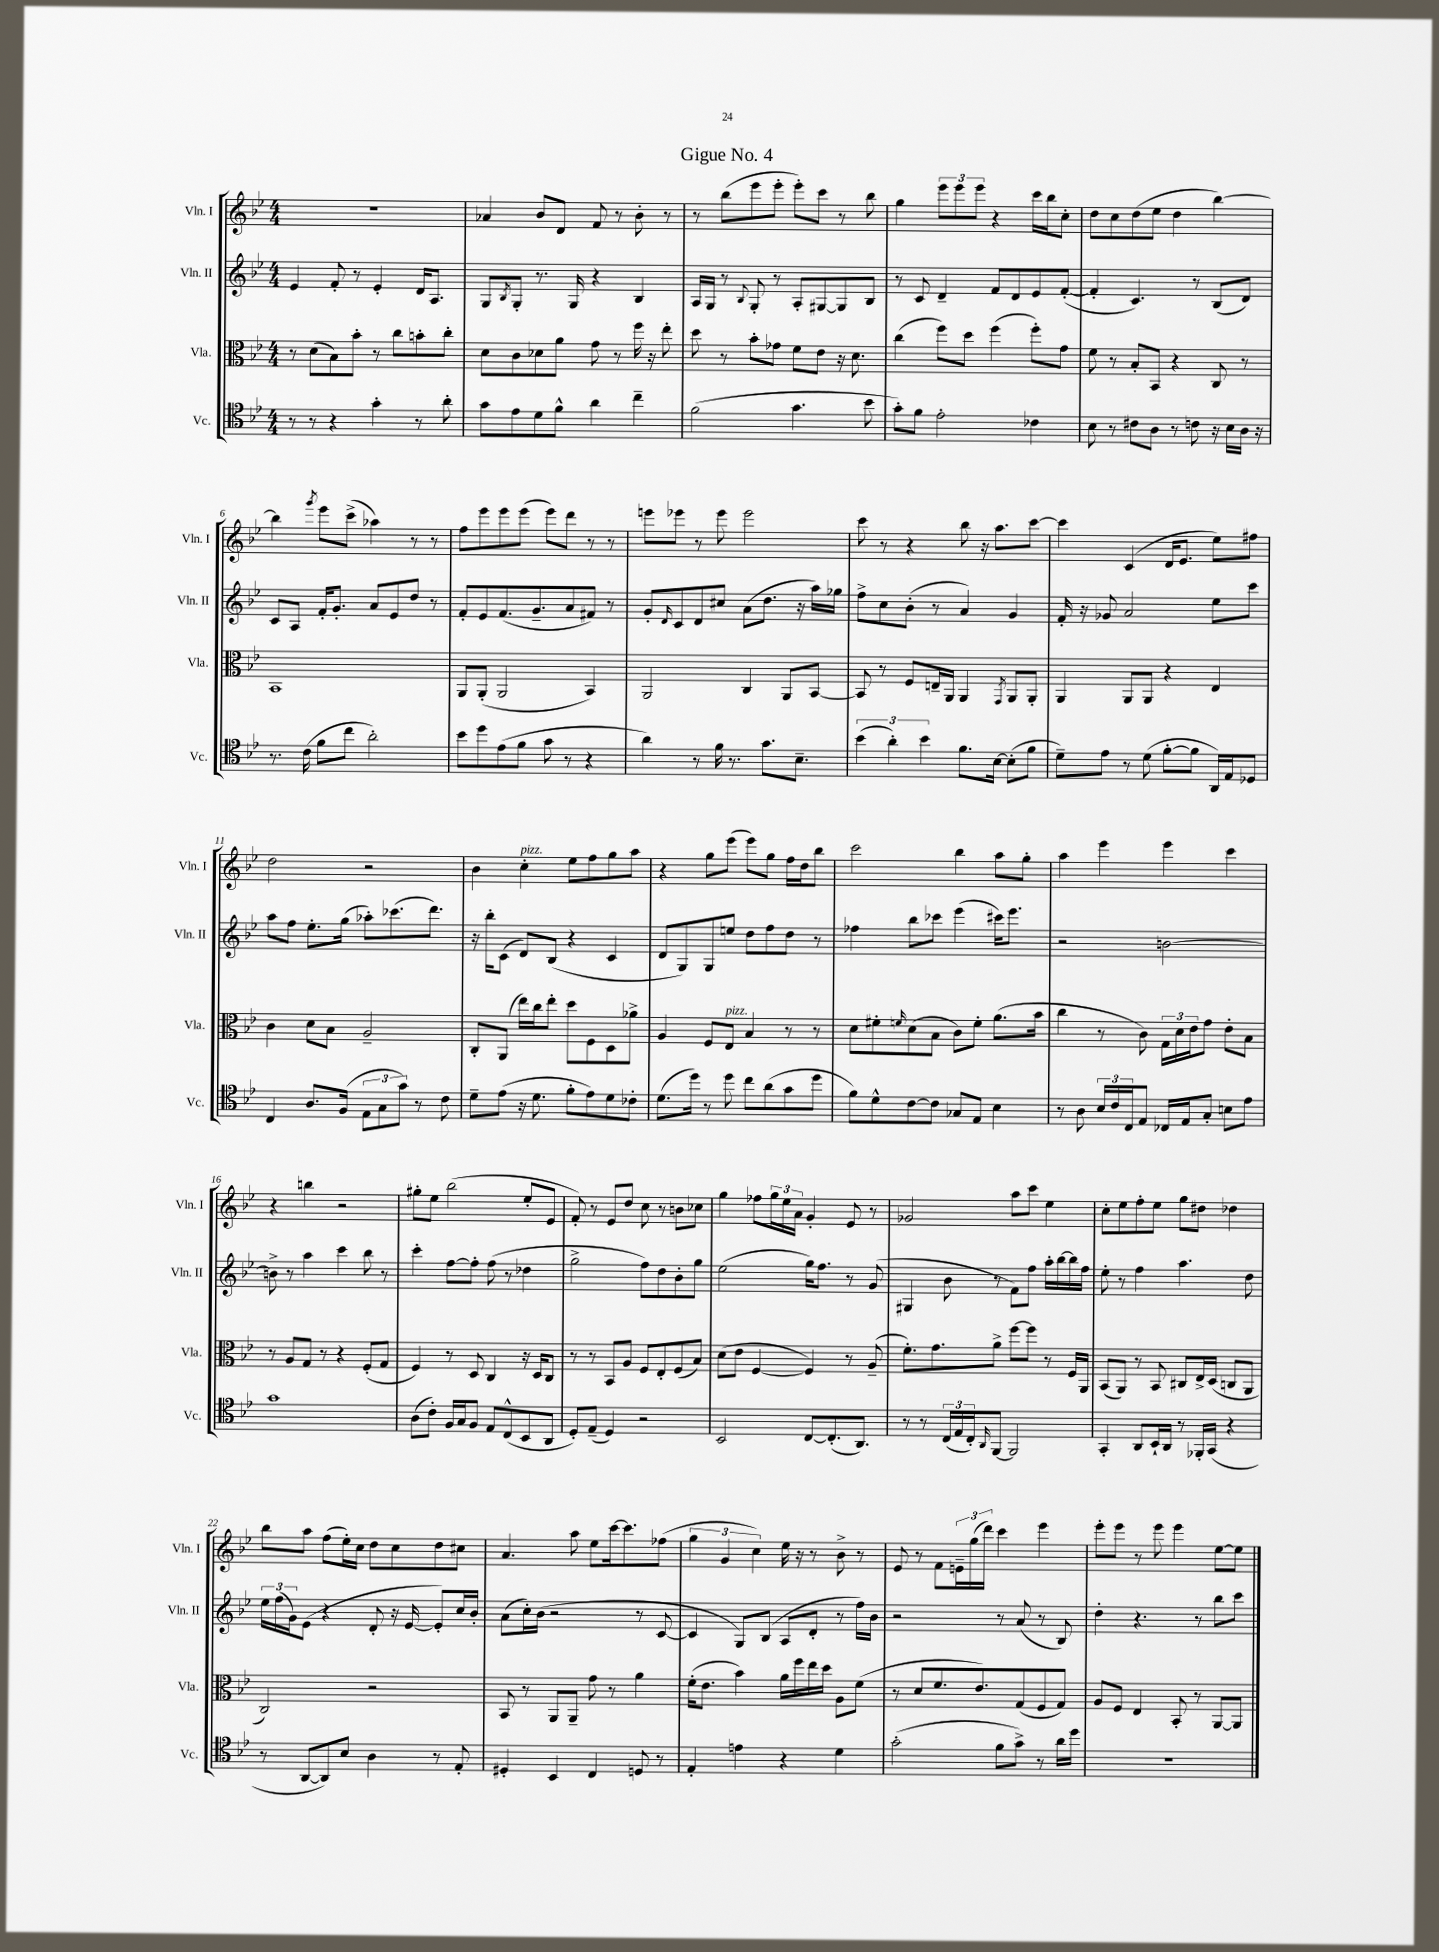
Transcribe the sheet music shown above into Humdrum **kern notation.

**kern	**kern	**kern	**kern
*staff4	*staff3	*staff2	*staff1
*clefC4	*clefC3	*clefG2	*clefG2
*k[b-e-]	*k[b-e-]	*k[b-e-]	*k[b-e-]
*M4/4	*M4/4	*M4/4	*M4/4
8r	8r	4e-	1r
8r	(8d	.	.
4r	8B-)	8f'	.
.	8b-'	8r	.
4g'	8r	4e-'	.
.	8cc	.	.
8r	8b'	16d	.
.	.	8.A	.
8a'	8cc'	.	.
=	=	=	=
8g	8d	8G	4a-
.	.	8qB-	.
8e-	8c	8G'	.
8d	8d-	8.r	8b-
8f^^	8a	.	8d
.	.	16G	.
4a	8g	4r	8f
.	8r	.	8r
4cc~	16ff	4B-	8b-'
.	16r	.	.
.	8ee-'	.	8r
=	=	=	=
(2f	8dd	16A	8r
.	.	16G	.
.	8r	8r	(8bb-
.	.	8qqB-	.
.	8b-'	8G'	8eee-
.	8g-	8r	8eee-'
4.g	8f	8A'	8eee-')
.	8e-	[8G#	8ccc
.	16r	8G#]	8r
.	8.d	.	.
8b-	.	8B-	8bb-
=	=	=	=
8g')	(4cc	8r	4gg
8f	.	8c	.
2e-'	8ff)	4d~	12eee-
.	.	.	12eee-
.	8dd	.	.
.	.	.	12eee-
.	(4ff	8f	4r
.	.	8d	.
4c-	8ff')	8e-	16ccc
.	.	.	16bb-
.	8g	([8f'	8cc'
=	=	=	=
8B-	8f	4f']	8dd
8r	8r	.	8cc
8c#	8B-'	4.c)	(8dd
8A	8BB-	.	8ee-
8r	4r	.	4dd
8c	.	8r	.
16r	8C	(8B-	[4bb-)
16B-	.	.	.
16A	8r	8d)	.
16r	.	.	.
=	=	=	=
8.r	1BB-	8c	4bb-]
.	.	8A	.
(16c	.	.	.
.	.	.	8qggg
8f	.	16f'	8eee-
.	.	8.g'	.
8cc	.	.	(8ccc^
2a')	.	8a	4aa-)
.	.	8e-	.
.	.	8dd	8r
.	.	8r	8r
=	=	=	=
8b-	8AA	8f'	8ff
8dd	(8AA'	8e-	8eee-
(8e-	2AA	(8.f	8eee-
8f	.	.	(8eee-
.	.	8.g~	.
8g	.	.	8eee-)
8r	.	8a	8ddd
4r	4BB-)	8f#)	8r
.	.	8r	8r
=	=	=	=
4a)	2AA	8g'	8eee
.	.	16qqd	.
.	.	8c	8eee-
8r	.	8d	8r
16f	.	8cc#	8eee-
8.r	.	.	.
.	4C	(8a	2eee-
8.g	.	8.dd	.
.	8AA	.	.
8.B-~	.	16r	.
.	[8BB-	16aa)	.
.	.	16gg-	.
=	=	=	=
(6b-	8BB-]	8ff^	8ccc
.	8r	8cc	8r
6a')	.	.	.
.	8F	(8b-'	4r
6b-	.	.	.
.	16E~	8r	.
.	16AA	.	.
8.f	4AA	4a)	8bb-
.	.	.	16r
[16B-	.	.	8.aa
.	8qGG	.	.
(8B-']	8AA	4g	.
8f	8AA'	.	[8ccc
=	=	=	=
8d~)	4AA	16f'	4ccc]
.	.	16r	.
8e-	.	8g-	.
8r	8AA	2a	(4c
(8d	8AA	.	.
[8f'	4r	.	16d
.	.	.	8.e-
8f]	.	.	.
16AA)	4E-	8ee-	8ee-)
16E-	.	.	.
8D-	.	8ccc	8ff#
=	=	=	=
4C	4c	8aa	2dd
.	.	8ff	.
8.A	8d	8.ee-'	.
.	8B-	.	.
(16F	.	(16gg	.
12E-	2A~	8aa-')	2r
12G	.	.	.
.	.	(8.ccc-	.
12g)	.	.	.
8r	.	.	.
.	.	8.ddd)	.
8c	.	.	.
=	=	=	=
8d~	8C'	16r	4b-
.	.	16bb-'	.
(8e-	(8AA	(8c	.
16r	16ee-)	8d)	4cc'
8.d	16cc	.	.
.	8ee-'	(8B-	.
8f'	8dd	4r	8ee-
8e-)	8F	.	8ff
8d	8D	4c	8gg
8c-'	8a-^	.	8aa
=	=	=	=
(8.d	4A	8d	4r
.	.	8G)	.
16dd)	.	.	.
8r	8F	8G	8gg
8dd	8E-	8ee	(8eee-
8cc	4B-	8dd	8eee-)
(8a	.	8ff	8gg
8g	8r	8dd	16ff
.	.	.	16dd
8dd	8r	8r	8bb-
=	=	=	=
8f)	8d	4ff-	2ccc
8d^^	8f#'	.	.
.	16qqf	.	.
[8c	(8d	8bb-	.
8c]	8B-	8ccc-	.
8G-	8c)	(4eee-	4bb-
8E-	8f'	.	.
4B-	(8.a	16ccc#)	8aa
.	.	8.eee-	.
.	.	.	8gg'
.	16b-	.	.
=	=	=	=
8r	4cc	2r	4aa
8A	.	.	.
24B-	8r	.	4eee-
24c	.	.	.
24C	.	.	.
8E-	8c)	.	.
16C-	24G	[2b	4eee-
.	24d	.	.
16E-	.	.	.
.	24e-	.	.
8G'	8g	.	.
8B	8e-'	.	4ccc
8e-	8B-	.	.
=	=	=	=
1g	8r	8b^]	4r
.	8A	8r	.
.	8G	4aa	4bb
.	8r	.	.
.	4r	4ccc	2r
.	(8F'	8bb-	.
.	8G	8r	.
=	=	=	=
(8A	4F)	4ccc'	8gg#'
8c')	.	.	8ee-
16F	8r	[8ff	(2bb-
16G	.	.	.
8F	8D	8ff']	.
8E-	4C	(8ff	.
(8C^^	.	8r	.
8BB-	16r	4dd-	8ee-'
.	16D	.	.
8AA	8C	.	8e-
=	=	=	=
8D')	8r	2gg^	8f')
(8E-~	8r	.	8r
4D)	8BB-	.	8e-
.	8A	.	8dd
2r	8F	8ff)	8cc
.	8E-'	8dd	8r
.	(8F	8b-'	8b
.	8B-)	8gg	8cc-
=	=	=	=
2BB-	(8d	(2ee-	4gg
.	8e-	.	.
.	[4F	.	8ff-
.	.	.	24gg
.	.	.	24ee-
.	.	.	24a
[8C	4F])	16gg)	4g'
.	.	8.ff	.
(8.C']	.	.	.
.	8r	8r	8e-
8.AA)	.	.	.
.	(8A~	(8g	8r
=	=	=	=
8r	8.f')	4G#	2g-
8r	.	.	.
.	8.g	.	.
(24C	.	8b-	.
24E-	.	.	.
24C')	.	.	.
16qqAA	.	.	.
[8FF	8a^	8r	.
2FF]	[8ff	8f)	8aa
.	8ff]	8ff	8ccc
.	8r	16aa'	4ee-
.	.	[16bb-	.
.	16F	16bb-]	.
.	16AA	16ff	.
=	=	=	=
4GG'	(8BB-	8ee-'	8cc'
.	8AA)	8r	8ee-
8AA	8r	4ff	8ff'
16BB-`	8BB-	.	8ee-
16AA	.	.	.
8r	8C#	4.aa	8gg
16FF-'	16E-^	.	8dd#
(16GG	(16D	.	.
4r	8C	.	4dd-
.	8AA	8dd	.
=	=	=	=
8r	2C)	24ee-	8bb-
.	.	(24ff	.
.	.	24g)	.
[8AA	.	(8e-	8aa
8AA])	.	4r	(8ff
8B-	.	.	16ee-')
.	.	.	16cc
4A	2r	8d'	8dd
.	.	16r	8cc
.	.	[16e-	.
8r	.	8e-'])	8dd
8E-'	.	16cc	8cc#
.	.	16b-'	.
=	=	=	=
4D#'	8BB-	(8a	4.a
.	8r	16cc')	.
.	.	(16b-	.
4BB-	8AA	2r	.
.	8AA~	.	8aa
4C	8g	.	8ee-
.	8r	.	[16ccc
.	.	.	8.ccc]
8D	4a	8r	.
8r	.	[8c	(8ff-
=	=	=	=
4E-'	(16f'	4c]	6gg
.	8.e-	.	.
.	.	.	6g
4e	4b-)	8G)	.
.	.	.	6cc)
.	.	(8B-	.
4r	16a	8A	16ee-
.	16ff	.	16r
.	16ee-	8d'	8r
.	16dd	.	.
4d	8A	8r	8b-^
.	(8f	16ff)	8r
.	.	16b-	.
=	=	=	=
(2g'	8r	2r	8e-
.	8d	.	8r
.	8.f	.	8f
.	.	.	24e~
.	.	.	(24gg
.	8.e-)	.	.
.	.	.	24ddd)
8f	.	8r	4ccc
8g^)	(8G	(8a	.
8r	8F	8r	4eee-
16a	8G)	8B-)	.
16dd	.	.	.
=	=	=	=
1r	8A	4dd'	8eee-'
.	8F	.	8eee-
.	4E-	4.r	8r
.	.	.	8eee-
.	8BB-'	.	4eee-
.	8r	8r	.
.	[8AA	8bb-	[8ee-
.	8AA]	8ccc	8ee-]
==	==	==	==
*-	*-	*-	*-
